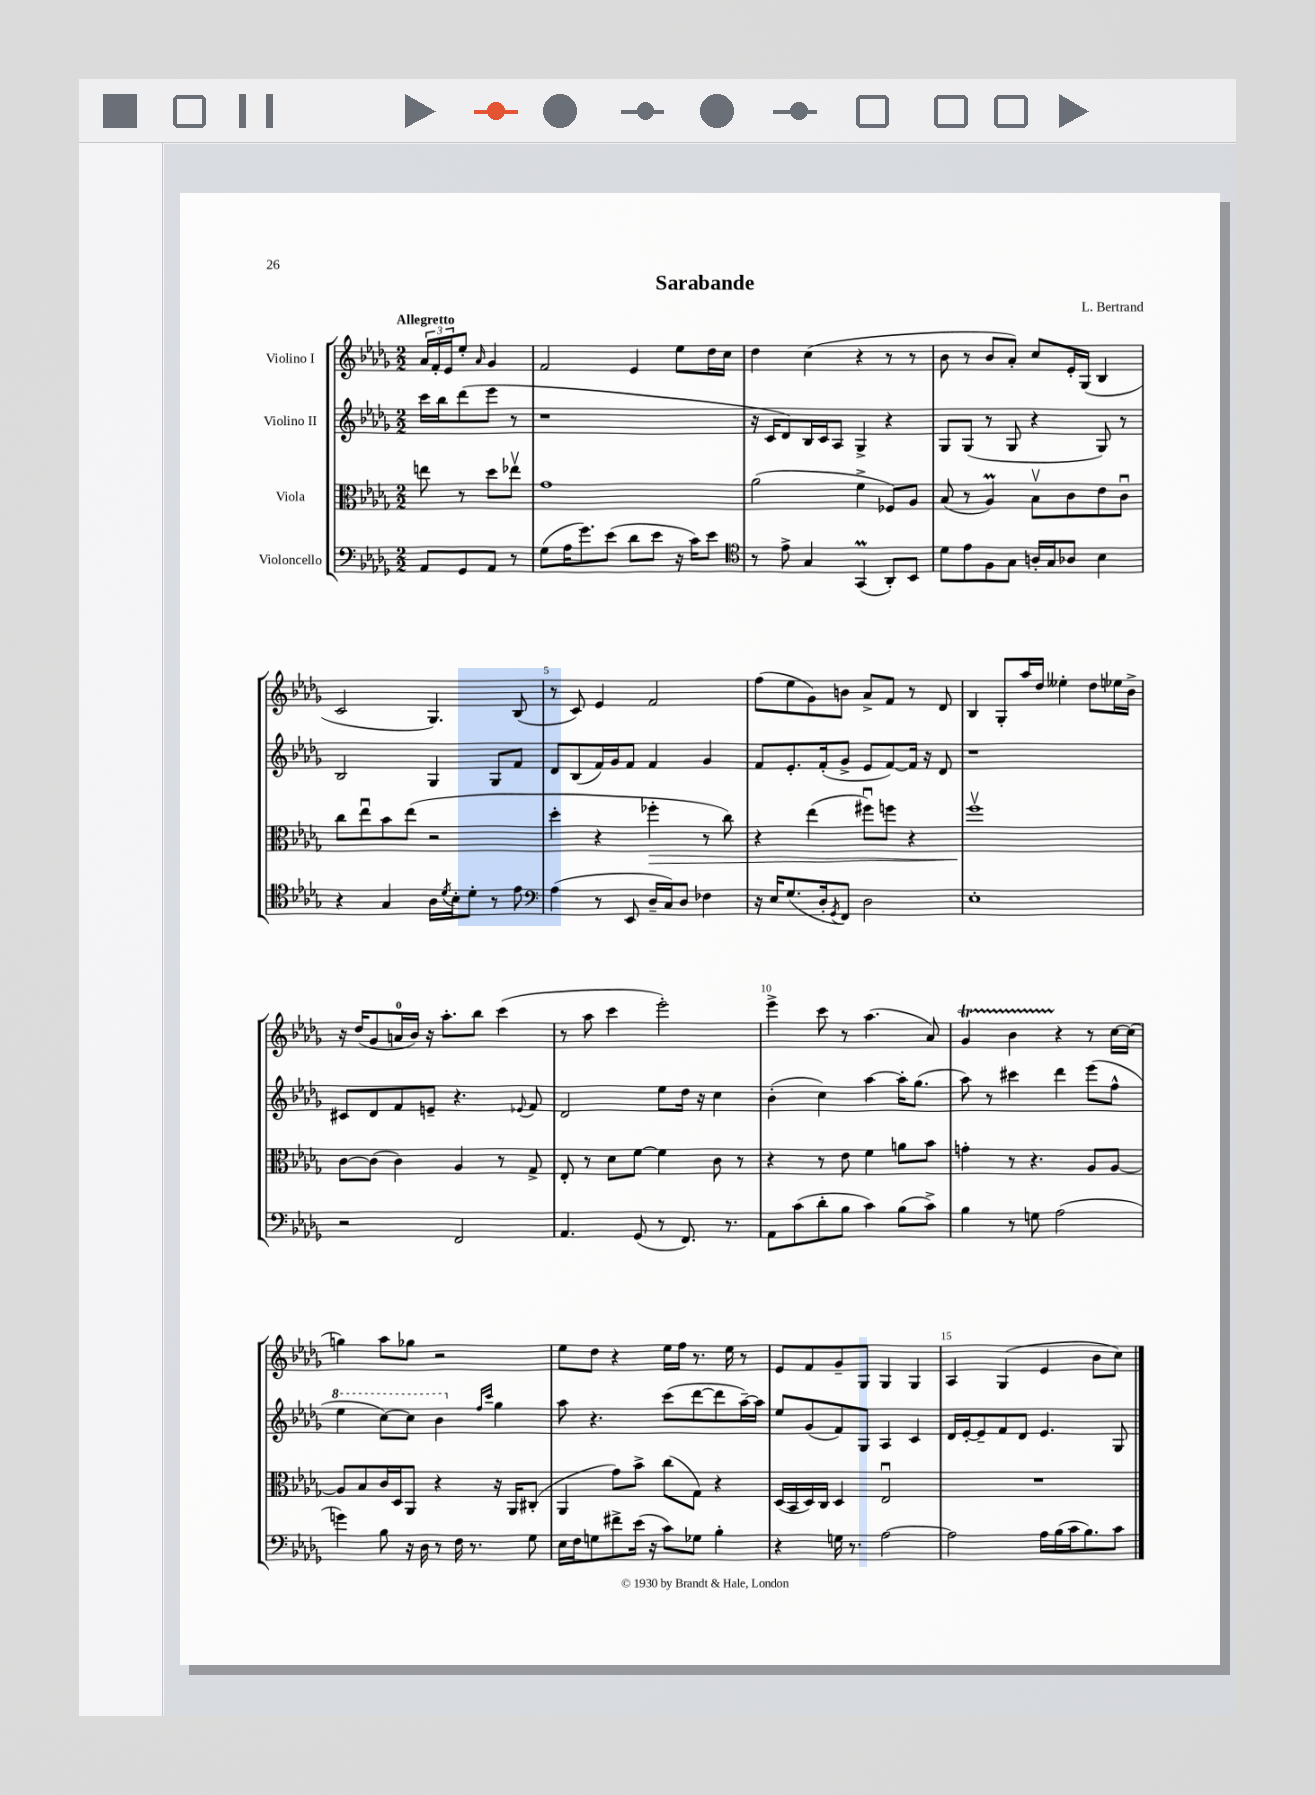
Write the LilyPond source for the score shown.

\header { title = "Sarabande" composer = "L. Bertrand" }
<<
\new StaffGroup <<
\new Staff = "s0" \with { instrumentName = "Violino I" } {
    \clef treble \key des \major \numericTimeSignature \time 2/2 \partial 2 \tempo "Allegretto"
    \tuplet 3/2 { aes'16 f'16-. ees'16 } ees''8-. \grace { aes'16 } ges'4 |
    f'2 ees'4 ees''8 des''16 c''16 |
    des''4 c''4( r4 r8 r8 |
    bes'8 r8 bes'8 aes'8-.) c''8 ees'16-. ges16( bes4 |
    c'2 ges4.) bes8( |
    r8 c'8) ees'4 f'2 |
    f''8( ees''8 ges'8) b'8 aes'8-> f'8 r8 des'8 |
    bes4 ges8-. aes''16 des''16 eeses''4-. des''8 ees''16 bes'16-> |
    r16 des''16( ges'8 a'16-0 bes'16) r16 aes''8.-. bes''8 c'''4( |
    r8 aes''8 c'''4 ees'''2-.) |
    ees'''4-> c'''8 r8 aes''4.( aes'8) |
    ges'4\startTrillSpan bes'4 r4\stopTrillSpan r8 c''16~ c''16( |
    g''4) aes''8 ges''8 r2 |
    ees''8 des''8 r4 ees''16 f''16 r8. ees''16 r8 |
    ees'8 f'8 ges'8-- ges8 ges4 ges4 |
    aes4 ges4( ees'4 bes'8 c''8) \bar "|." |
}
\new Staff = "s1" \with { instrumentName = "Violino II" } {
    \clef treble \key des \major \numericTimeSignature \time 2/2 \partial 2
    c'''16 bes''16 des'''8( ees'''8 r8 |
    r1 |
    r16 c'16 des'8) bes16 c'16 aes8 ges4-> r4 |
    ges8 ges8( r8 ges8 r4 ges8) r8 |
    bes2 ges4 ges8 f'8 |
    des'8 bes8( f'16) ges'16 f'8 f'4 ges'4 |
    f'8 ees'8.-. f'16-.( ges'8-> ees'8 f'8~) f'16 r16 des'8 |
    r1 |
    cis'8 des'8 f'8 e'8-- r4. \appoggiatura { ees'8 } f'8 |
    des'2 ees''8 des''16 r16 c''4 |
    bes'4-.( c''4) aes''4~ aes''16-. ges''8.( |
    aes''8) r8 cis'''4 des'''4 ees'''8( f''8-^ |
    \ottava #1 ees'''4 c'''8~) c'''8 bes''4 \ottava #0 \grace { f''16 c'''16 } ges''4 |
    aes''8 r4. c'''8( des'''8~ des'''8 aes''16~--) aes''16 |
    ees''8 ges'8( f'8) ges8 aes4 c'4 |
    des'16 ees'16~-. ees'8-- f'8 des'8 ees'4. ges8 \bar "|." |
}
\new Staff = "s2" \with { instrumentName = "Viola" } {
    \clef alto \key des \major \numericTimeSignature \time 2/2 \partial 2
    e''8 r8 des''8 ees''8\upbow |
    ges'1 |
    aes'2( f'4-> fes8) aes8 |
    bes8( r8 aes4\prall) bes8\upbow c'8 ees'8 c'8\downbow |
    c''8 ees''8\downbow bes'8 ees''8( r2 |
    des''4-. r4 fes''4-.\> r8 c''8) |
    r4 ees''4( fis''8\downbow) f''8 r4 |
    f''1\upbow\! |
    c'8~ c'8( c'4) aes4 r8 ges8-> |
    ees8-. r8 des'8 f'8~ f'4 c'8 r8 |
    r4 r8 ees'8 f'4 a'8 bes'8 |
    g'4-. r8 r4. aes8 aes8~ |
    aes8 bes8 c'16 des16 aes,8 r4 r16 aes,16 cis8-.( |
    aes,4 ges'8) bes'8-> c''8( ges8) r4 |
    des16( bes,16 des16) c16 des4 ees2\downbow |
    R1 \bar "|." |
}
\new Staff = "s3" \with { instrumentName = "Violoncello" } {
    \clef bass \key des \major \numericTimeSignature \time 2/2 \partial 2
    aes,8 ges,8 aes,8 r8 |
    ges8( aes16 ges'8.) ees'8( des'8 ees'8 r16 c'16) ees'8 |
    \clef tenor r8 ees'8-> ges4 ges,4\prall( aes,8-.) bes,8 |
    des'8 ees'8 f8 ges8 a16-. ges16 aes8 bes4 |
    r4 ges4 aes16 \acciaccatura { des'8 } bes16-. des'8-. r8 ees'8 |
    \clef bass aes4( r8 ees,8 des16-- c16) des8 fes4 |
    r16 ees16 ges8.( des16-. \acciaccatura { ges,8 } f,8) des2 |
    ees1-. |
    r2 f,2 |
    aes,4. ges,8( r8 f,8.) r8. |
    aes,8 c'8( des'8-. bes8 c'4) bes8( c'8->) |
    bes4 r8 g8 aes2( |
    g'4) bes8 r16 des16 r8 f16 r8. ges8 |
    ees16 f16 g8 fis'8-> ees'16( r16 c'8) ges8 bes4-. |
    r4 g16 r8. aes2~ |
    aes2 aes16 bes16( c'16 bes8.) c'8 \bar "|." |
}
>>
>>
\layout { \context { \Score \override BarNumber.break-visibility = ##(#f #t #t) barNumberVisibility = #(every-nth-bar-number-visible 5) } }
